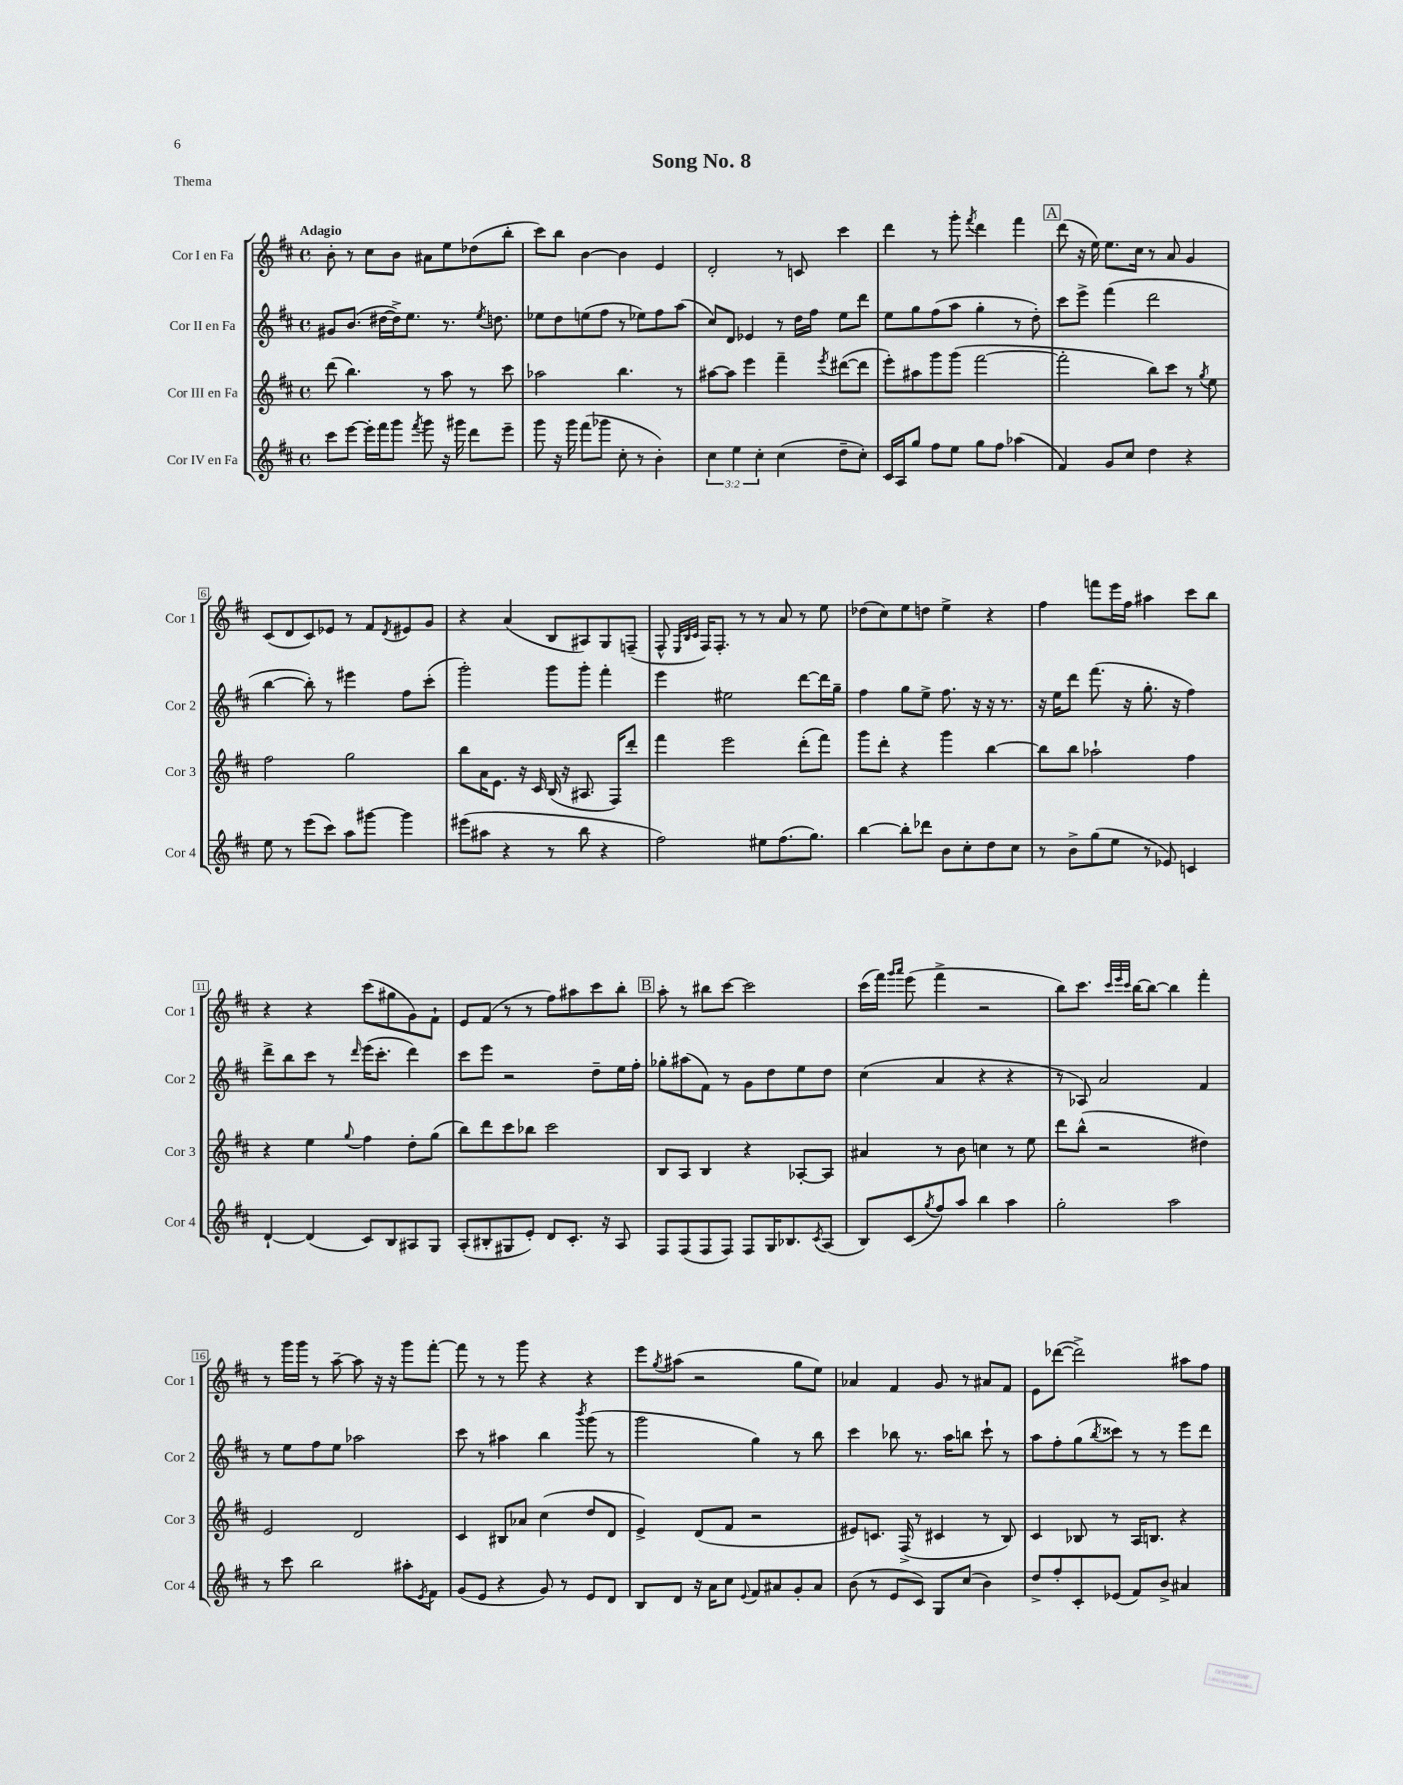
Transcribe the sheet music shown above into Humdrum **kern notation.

**kern	**kern	**kern	**kern
*part4	*part3	*part2	*part1
*staff4	*staff3	*staff2	*staff1
*I"Cor IV en Fa	*I"Cor III en Fa	*I"Cor II en Fa	*I"Cor I en Fa
*I'Cor 4	*I'Cor 3	*I'Cor 2	*I'Cor 1
*clefG2	*clefG2	*clefG2	*clefG2
*k[f#c#]	*k[f#c#]	*k[f#c#]	*k[f#c#]
*M4/4	*M4/4	*M4/4	*M4/4
*met(c)	*met(c)	*met(c)	*met(c)
=1	=1	=1	=1
!	!	!	!LO:TX:a:B:t=Adagio
8ccc#\L	(8ddd\	8g#X/L	8b'\
[8eee\J	4.bb\)	(8.b/J	8r
16eee'\LL]	.	.	8cc#\L
16fff#\J	.	[16dd#X\LL	.
8ggg\J	.	16dd#^\J])	8b\J
.	.	8.ee\J	.
8qfff#/	.	.	.
8ggg\	8r	.	8a#X\L
16r	8aa\	8.r	8ee\
16ggg#X\	.	.	.
8ddd\L	8r	.	(8dd-X\
.	.	8qee/	.
.	.	8.ddn\	.
8eee~\J	8ccc#\	.	8bb'\J
=2	=2	=2	=2
8ggg\	2aa-X\	8ee-X\L	8ccc#\L)
16r	.	8dd\	8bb\J
16ggg\	.	.	.
(8fff#\L	.	(8een\	[4b\
8ggg-X\J	.	8ff#\J	.
8cc#'\	4.bb\	8r	4b\]
8r	.	8ee-X\L)	.
4b'\)	.	8ff#\	4e/
.	8r	(8aa\J	.
=3	=3	=3	=3
6cc#\	[8aa#X\L	8cc#/L)	2d'/
.	8aa#\J]	8d/J	.
6ee\	.	.	.
.	4eee\	4e-X/	.
6cc#'\	.	.	.
(4cc#\	4fff#~\	8r	8r
.	.	16dd\LL	8cn/
.	.	16ff#\JJ	.
.	8qeee/	.	.
8dd~\L	([8ddd#X\L	8ee\L	4ccc#\
8cc#'\J)	8ddd#\J]	8ddd\J	.
=4	=4	=4	=4
16c#/LL	8eee'\L)	8ee\L	4ddd\
16A/J	.	.	.
8gg/J	8aa#X\	8gg\	.
8ff#\L	8ggg\	(8ff#\	8r
8ee\J	(8ggg\J	8aa\J	8ggg'\
.	.	.	8qfff#/
8gg\L	[2fff#\	4gg'\	4ddd\
8ff#\J	.	.	.
(4aa-X\	.	8r	4fff#\
.	.	8dd'\)	.
!!LO:REH:place=s1:t=A
=5	=5	=5	=5
4f#/)	2fff#'\]	8ccc#\L	(8ddd\
.	.	8eee^\J	16r
.	.	.	16ee\)
8g/L	.	(4fff#\	8.ee\L
8cc#/J	.	.	.
.	.	.	16cc#\Jk
4dd\	8bb\L)	2ddd\	8r
.	8ccc#\J	.	8a/
4r	8r	.	4g/
.	8qgg/	.	.
.	8ee\	.	.
!!LO:LB:g=z
=6	=6	=6	=6
8ee\	2ff#\	[4bb\	(8c#/L
8r	.	.	8d/
(8eee\L	.	8bb'\])	8c#/)
8ccc#\J)	.	8r	8e-X/J
8aa\L	2gg\	4eee#X\	8r
[8ggg#X\J	.	.	8f#/L
.	.	.	8qd/
4ggg#\]	.	8ff#\L	8e#X/
.	.	(8ccc#'\J	8g/J
=7	=7	=7	=7
(8eee#X\L	8bb\L	2ggg'\)	4r
8aa#X\J	16a\K	.	.
.	8.e\J	.	.
4r	.	.	(4a/
.	16r	.	.
.	16c#/	.	.
8r	(16B/	8ggg\L	8B/L
.	16r	.	.
8bb\	8.A#X/	8ggg'\J	8A#X/)
4r	.	4fff#'\	8G/
.	16F#/KL)	.	.
.	8ddd'/J	.	(8Fn~/J
=8	=8	=8	=8
2ff#\)	4fff#\	4eee\	8F#^^/
.	.	.	32qqE/LLL
.	.	.	32qqB/
.	.	.	32qqc#/JJJ
.	.	.	16F#/KL)
.	.	.	8.F#'/J
.	2eee\	2ee#X\	.
.	.	.	8r
8ee#X\L	.	.	8r
(8.ff#\	.	.	8a/
.	(8ddd'\L	[8ddd\L	8r
8.gg\J)	.	.	.
.	8fff#\J)	16ddd\L]	8ee\
.	.	16gg~\JJ	.
=9	=9	=9	=9
[4bb\	8ggg\L	4ff#\	(8dd-X\L
.	8ddd'\J	.	8cc#\)
8bb'\L]	4r	8gg\L	8ee\
8ddd-X\J	.	8ee^\J	8ddn\J
8b\L	4ggg\	8.ff#\	4ee^\
8cc#'\	.	.	.
.	.	16r	.
8dd\	[4bb\	16r	4r
.	.	8.r	.
8cc#\J	.	.	.
=10	=10	=10	=10
8r	8bb\L]	16r	4ff#\
.	.	16ee\KL	.
8b^\L	8bb\J	8ddd\J	.
(8gg\	2aa-X`\	(8.fff#\	8fffn\L
8ee\J	.	.	16eee\L
.	.	16r	16ff#\JJ
8r	.	8.gg'\	4aa#X\
8e-X/)	.	.	.
.	.	16r	.
4cn/	4ff#\	4ff#\)	8ccc#\L
.	.	.	8bb\J
!!LO:LB:g=z
=11	=11	=11	=11
[4d`/	4r	8ddd^\L	4r
.	.	8bb\	.
(4d/]	4ee\	8ccc#\J	4r
.	.	8r	.
.	8qqgg/	16qqddd/	.
8c#/L)	4ff#\	(16eee\KL	(8ccc#\L
.	.	8.ccc#'\J	.
8B/	.	.	8gg#X\
8A#X/	8dd'\L	4ddd\)	8g\)
8G/J	(8gg\J	.	8f#`\J
=12	=12	=12	=12
(8A'/L	8bb\L)	8ccc#\L	8e/L
8B#X'/	8ddd\	8eee\J	(8f#/J
8G#X/	8ccc#\	2r	8r
8e'/J)	8bb-X\J	.	8r
8d/L	2ccc#\	.	8ff#\L)
8.c#'/J	.	.	8aa#X\
.	.	8dd~\L	8ccc#\
16r	.	.	.
8A/	.	16ee\L	8bb'\J
.	.	16ff#'\JJ	.
!!LO:REH:place=s1:t=B
=13	=13	=13	=13
8F#/L	8B/L	8gg-X'\L	8aa'\
(8F#/	8A/J	(8aa#X\	8r
8F#/	4B/	8f#\J)	8bb#X\L
8F#/J)	.	8r	[8ccc#\J
8F#/L	4r	8g\L	2ccc#\]
16G/K	.	8dd\	.
8.B-X/	.	.	.
.	[8A-X'/L	8ee\	.
8qc#/	.	.	.
(8A/J	8A-/J]	8dd\J	.
=14	=14	=14	=14
8B/L)	4a#X/	(4cc#\	(16ccc#\LL
.	.	.	16fff#\JJ)
.	.	.	16qqggg/LL
.	.	.	16qqaaa/JJ
(8c#/	.	.	(8eee\
8qgg/	.	.	.
8ff#/)	8r	4a/	4fff#^\
8aa/J	8b\	.	.
4bb\	4ccn\	4r	2r
4aa\	8r	4r	.
.	8ee\	.	.
=15	=15	=15	=15
2gg'\	8ddd\L	8r	8bb\L)
.	(8bb^^\J	8A-X/)	8.ccc#\J
.	2r	2a/	.
.	.	.	32qqccc#/LLL
.	.	.	32qqeee/
.	.	.	32qqccc#/JJJ
.	.	.	[16bb\KL
.	.	.	8bb\J_
2aa\	.	.	4bb\]
.	4dd#X\)	4f#/	4fff#'\
!!LO:LB:g=z
=16	=16	=16	=16
8r	2e/	8r	8r
8ccc#\	.	8ee\L	16ggg\LL
.	.	.	16ggg\JJ
2bb\	.	8ff#\	8r
.	.	8ee\J	[8aa~\
.	2d/	2aa-X\	8aa\]
.	.	.	16r
.	.	.	16r
8aa#X'\L	.	.	8ggg\L
8qe/	.	.	.
8f#\J	.	.	[8fff#'\J
=17	=17	=17	=17
(8g/L	4c#/	8ccc#\	8fff#\]
8e/J	.	8r	8r
4r	8B#X/L	4aa#X\	8r
.	8a-X/J	.	8ggg\
8g/)	(4cc#\	4bb\	4r
8r	.	.	.
.	.	8qbbb/	.
8e/L	8dd/L	(8ggg\	4r
8d/J	8d/J	8r	.
=18	=18	=18	=18
8B/L	4e^/)	2ggg\	8eee\L
.	.	.	8qgg/
8d/J	.	.	(8aa#X\J
16r	(8d/L	.	2r
16a\KL	.	.	.
8cc#\J	8f#/J	.	.
8qqe/	.	.	.
8f#/L	2r	4gg\)	.
8a#X/	.	.	.
8g'/	.	8r	8gg\L
8a#/J	.	8bb\	8ee\J)
=19	=19	=19	=19
(8b\	8e#X/L)	4ccc#\	4a-X/
8r	8.cn/J	.	.
8e/L	.	8bb-X\	4f#/
.	(16F#^/	.	.
8c#/J)	8r	8.r	.
8G/L	4c#X/	.	8g/
.	.	16aa\KL	.
(8cc#/J	.	8bbn\J	8r
4b\)	8r	8ccc#`\	8a#X/L
.	8B/)	8r	8f#/J
=20	=20	=20	=20
8dd^/L	4c#/	8aa\L	8e\L
8ff#'/	.	8ff#'\	([8ddd-X\J
8c#'/	8B-X/	(8gg\	2ddd-^\])
.	.	8qbb/	.
(8e-X/J	8r	8ccc##X\J)	.
8f#/L)	16A/KL	8r	.
.	8.Bn/J	.	.
8b^/J	.	8r	.
4a#X/	4r	8eee\L	8aa#X\L
.	.	8ddd\J	8ff#\J
==	==	==	==
*-	*-	*-	*-
